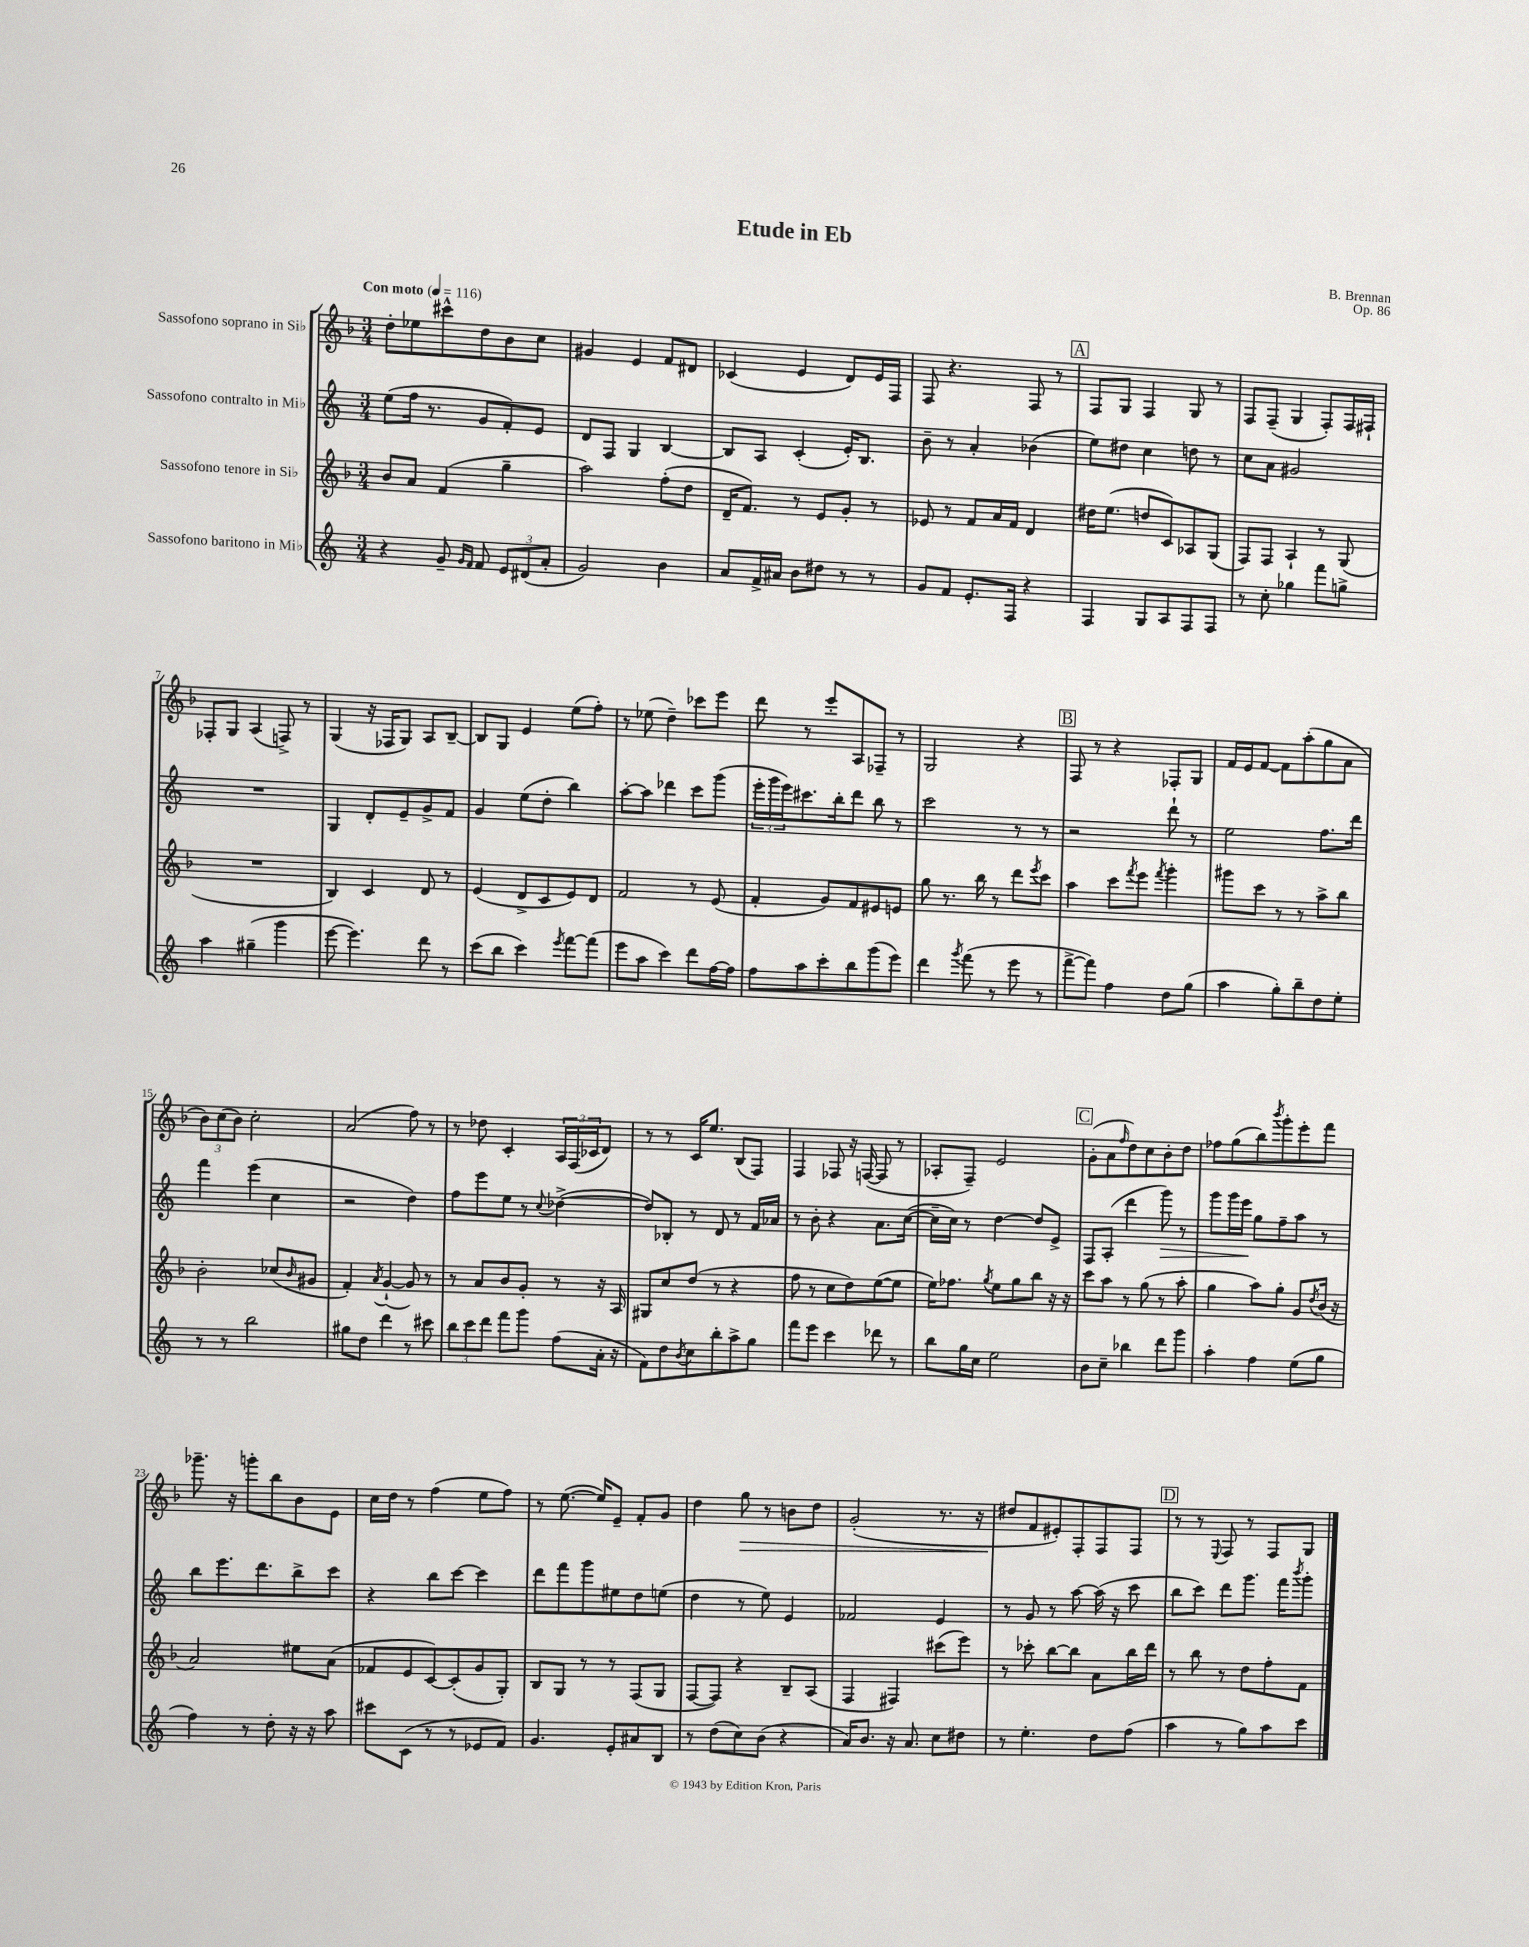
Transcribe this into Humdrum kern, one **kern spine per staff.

**kern	**kern	**kern	**dynam	**kern	**dynam
*part4	*part3	*part2	*part2	*part1	*part1
*staff4	*staff3	*staff2	*staff2	*staff1	*staff1
*I"Sassofono baritono in Mi♭	*I"Sassofono tenore in Si♭	*I"Sassofono contralto in Mi♭	*	*I"Sassofono soprano in Si♭	*
*clefG2	*clefG2	*clefG2	*	*clefG2	*
*k[]	*k[b-]	*k[]	*	*k[b-]	*
*M3/4	*M3/4	*M3/4	*	*M3/4	*
*MM116	*MM116	*MM116	*	*MM116	*
=1	=1	=1	=1	=1	=1
!	!	!	!	!LO:TX:a:B:t=Con moto	!
4r	8b-/L	(8ee\L	.	8dd'\L	.
.	8a/J	16ff\Jk	.	8ee-X\	.
.	.	8.r	.	.	.
8g~/	(4f/	.	.	8ccc#X^^\	.
16qqg/LL	.	.	.	.	.
16qqf/JJ	.	.	.	.	.
8f/	.	8g/L	.	8dd\	.
12e/L	4gg~\	8f'/)	.	8b-\	.
(12d#X/	.	.	.	.	.
.	.	8e/J	.	8cc\J	.
12a'/J	.	.	.	.	.
=2	=2	=2	=2	=2	=2
2g/)	2aa\)	8d/L	.	4g#X/	.
.	.	8F/J	.	.	.
.	.	4G/	.	4e/	.
4b\	(8ff'\L	[4B/	.	8f/L	.
.	8dd\J	.	.	8d#X/J	.
=3	=3	=3	=3	=3	=3
8a/L	16d~/KL	8B/L]	.	(4c-X/	.
.	8.f/J)	.	.	.	.
16f^/L	.	8A/J	.	.	.
16a#X/JJ	.	.	.	.	.
8b\L	8r	(4c'/	.	4e/	.
8dd#X\J	8e/L	.	.	.	.
8r	8g'/J	16e'/KL)	.	8d/L)	.
.	.	8.B/J	.	.	.
8r	8r	.	.	16e/L	.
.	.	.	.	16F/JJ	.
=4	=4	=4	=4	=4	=4
8g/L	8e-X/	8b~\	.	8F/	.
8f/J	8r	8r	.	4.r	.
8.e'/L	8f/L	4a'/	.	.	.
.	16a/L	.	.	.	.
16F/Jk	16f/JJ	.	.	.	.
4r	4d/	(4b-X\	.	8F/	.
.	.	.	.	8r	.
!!LO:REH:place=s1:t=A
=5	=5	=5	=5	=5	=5
4F/	16dd#X\KL	8ee\L)	.	8F/L	.
.	(8.ee\J	.	.	.	.
.	.	8dd#X\J	.	8G/J	.
8G/L	8ddn/L	4cc\	.	4F/	.
8A/	8c/)	.	.	.	.
8F/	8A-X/	8ddn\	.	8G/	.
8F/J	(8G/J	8r	.	8r	.
=6	=6	=6	=6	=6	=6
8r	8F/L)	8cc\L	.	8F/L	.
8cc'\	8F/J	8a\J	.	(8F~/J	.
4gg-X\	4A`/	2g#X/	.	4G/	.
8fff\L	8r	.	.	8F'/L)	.
8ggn^\J	(8G/	.	.	16F/L	.
.	.	.	.	16F#X`/JJ	.
!!LO:LB:g=z
=7	=7	=7	=7	=7	=7
4aa\	2.r	2.r	.	8F-X'/L	.
.	.	.	.	8G/J	.
(4gg#X~\	.	.	.	(4A/	.
4ggg\	.	.	.	8Fn^/)	.
.	.	.	.	8r	.
=8	=8	=8	=8	=8	=8
[8eee\	4B-/)	4G/	.	(4G/	.
4.eee\])	.	.	.	.	.
.	4c/	8d'/L	.	16r	.
.	.	.	.	16F-X/KL	.
.	.	8e~/	.	8G/J)	.
8ddd\	8d/	8g^/	.	8A/L	.
8r	8r	8f/J	.	[8B-~/J	.
=9	=9	=9	=9	=9	=9
(8ccc\L	(4e/	4g/	.	8B-/L]	.
8bb\J	.	.	.	8G/J	.
4ccc\)	8d^/L	(8ee\L	.	4e/	.
.	8c/	8dd'\J	.	.	.
8qeee/	.	.	.	.	.
[8fff\L	8e/)	4bb\)	.	(8ee\L	.
(8fff\J]	8d/J	.	.	8ff'\J)	.
=10	=10	=10	=10	=10	=10
8eee\L	2f/	[8aa'\L	.	8r	.
8aa\J	.	8aa\J]	.	(8ee-X\	.
4ccc\)	.	4ddd-X\	.	4dd~\)	.
8ddd\L	8r	8ccc\L	.	8ccc-X\L	.
[16ff\L	(8e/	(8ggg\J	.	8eee\J	.
16ff\JJ]	.	.	.	.	.
=11	=11	=11	=11	=11	=11
8ff\L	4f'/	24eee'\LL	.	8ddd\	.
.	.	24ggg\	.	.	.
.	.	24eee\J)	.	.	.
8aa\	.	8.ccc#X\	.	8r	.
8ccc'\	8g/L)	.	.	8eee'/L	.
.	.	16bb'\k	.	.	.
8bb\	8f/	8ddd\J	.	8A/	.
(8ggg\	8e#X/	8bb\	.	8F-X~/J	.
8eee\J)	8en/J	8r	.	8r	.
=12	=12	=12	=12	=12	=12
4ddd\	8gg\	2ccc\	.	2G/	.
.	8.r	.	.	.	.
8qggg/	.	.	.	.	.
(8fff\	.	.	.	.	.
.	16bb-\	.	.	.	.
8r	8r	.	.	.	.
8eee\	8ddd\L	8r	.	4r	.
.	8qeee/	.	.	.	.
8r	8ccc\J	8r	.	.	.
!!LO:REH:place=s1:t=B
=13	=13	=13	=13	=13	=13
[8fff^\L	4aa\	2r	.	8F/	.
8fff\J])	.	.	.	8r	.
4ff\	8ccc\L	.	.	4r	.
.	8qfff/	.	.	.	.
.	8eee\J	.	.	.	.
.	8qfff/	.	.	.	.
8dd\L	4ggg'\	8ddd`\	.	8F-X'/L	.
(8gg\J	.	8r	.	8G/J	.
=14	=14	=14	=14	=14	=14
4aa\	8ggg#X\L	2ee\	.	16f/LL	.
.	.	.	.	16e/J	.
.	8ccc\J	.	.	[8f/J	.
8gg'\L)	8r	.	.	8f\L]	.
8bb~\	8r	.	.	(8aa'\	.
8dd\	8aa^\L	8.ff\L	.	8gg\	.
8ee'\J	8bb-\J	.	.	8a\J	.
.	.	16ddd\Jk	.	.	.
!!LO:LB:g=z
=15	=15	=15	=15	=15	=15
8r	2b-'\	4fff\	.	12b-\L)	.
.	.	.	.	(12cc\	.
8r	.	.	.	.	.
.	.	.	.	12b-\J)	.
2bb\	.	(4eee\	.	2cc'\	.
.	(8cc-X/L	4cc\	.	.	.
.	16qqb-/	.	.	.	.
.	8g#X/J	.	.	.	.
=16	=16	=16	=16	=16	=16
8gg#X\L	4f'/)	2r	.	(2a/	.
8dd\J	.	.	.	.	.
.	8qa/	.	.	.	.
4ddd\	([4g`/	.	.	.	.
8r	8g/])	4dd\)	.	8ff\)	.
8ccc#X\	8r	.	.	8r	.
=17	=17	=17	=17	=17	=17
12bb\L	8r	8ff\L	.	8r	.
12ccc\	.	.	.	.	.
.	8a/L	8eee\	.	8dd-X\	.
12ddd\J	.	.	.	.	.
8fff\L	8b-/	8ee\J	.	4c'/	.
8ggg\J	8g'/J	8r	.	.	.
.	.	8qqcc/	.	.	.
(8ff\L	8r	([4dd-X^\	.	24A/LL	.
.	.	.	.	(24F/	.
.	.	.	.	24c-X/J	.
16a'\Jk	16r	.	.	8d/J)	.
16r	16A/	.	.	.	.
=18	=18	=18	=18	=18	=18
8f\L)	8G#X/L	8dd-/L])	.	8r	.
8dd\	8cc/	8B-X'/J	.	8r	.
8qb/	.	.	.	.	.
8cc\	(8dd/J	8r	.	16c/KL	.
.	.	.	.	8.ee/J	.
8bb'\	8r	8d/	.	.	.
8aa^\	4r	8r	.	(8B-/L	.
8gg\J	.	16f/LL	.	8F/J)	.
.	.	16a-X/JJ	.	.	.
=19	=19	=19	=19	=19	=19
8fff\L	8ff\	8r	.	4F/	.
8eee\J	8r	8b'\	.	.	.
4ccc\	8cc\L	4r	.	8F-X/	.
.	8dd\)	.	.	16r	.
.	.	.	.	([16Fn/	.
8ddd-X\	([8ee\	8.a\L	.	8F/]	.
8r	8ee\J]	.	.	8r	.
.	.	([16cc\Jk	.	.	.
=20	=20	=20	=20	=20	=20
8bb\L	16ee\KL)	16cc~\LL]	.	8A-X'/L	.
.	8.ff-X\J	16cc\JJ)	.	.	.
16gg\L	.	8r	.	8F~/J)	.
16cc\JJ	.	.	.	.	.
.	8qgg/	.	.	.	.
2ee\	8ee\L	[4dd\	.	2e/	.
.	8gg\	.	.	.	.
.	8bb-\J	8dd/L]	.	.	.
.	16r	8e^/J	.	.	.
.	16r	.	.	.	.
!!LO:REH:place=s1:t=C
=21	=21	=21	=21	=21	=21
8b\L	8ccc\L	8F/L	.	(8g'\L	.
8cc~\J	8aa\J	(8A'/J	.	8a\	.
.	.	.	.	16qqff/	.
4bb-X\	8r	4ddd\	.	8dd\)	.
.	(8gg\	.	.	8cc\	.
!	!	!	!LO:HP:b	!	!
8ddd\L	8r	8ggg\)	>	8b-'\	.
8ggg\J	8aa'\	8r	.	8dd\J	.
=22	=22	=22	=22	=22	=22
4aa'\	4gg\	8ggg\L	.	8ff-X\L	.
.	.	16ggg\L	.	(8gg\	.
.	.	16eee\JJ	.	.	.
4ff\	8aa\L)	8gg\L	]	8bb-\)	.
.	.	.	.	8qbbb-/	.
.	8gg'\J	8ff~\	.	8ggg'\	.
(8ee\L	8g/L	8aa\J	.	8eee'\	.
.	8qdd/	.	.	.	.
8gg\J	(16b-/Jk	8r	.	8fff\J	.
.	16r	.	.	.	.
!!LO:LB:g=z
=23	=23	=23	=23	=23	=23
4ff\)	2a/)	8bb\L	.	8.ggg-X~\	.
.	.	8.eee\	.	.	.
.	.	.	.	16r	.
8r	.	.	.	8gggn'\L	.
.	.	8.ddd\	.	.	.
8dd'\	.	.	.	8bb-\	.
16r	8ee#X\L	8bb^\	.	8b-\	.
16r	.	.	.	.	.
8aa\	(8a\J	8ccc\J	.	8e\J	.
=24	=24	=24	=24	=24	=24
8ccc#X\L	8f-X/L	4r	.	16cc\LL	.
.	.	.	.	16dd\JJ	.
(8c\J	8e/	.	.	8r	.
8r	[8c/)	8bb\L	.	(4ff\	.
8r	(8c'/]	[8ccc\J	.	.	.
8e-X/L	8g/	4ccc\]	.	8ee\L	.
8f/J)	8G'/J)	.	.	8ff\J)	.
=25	=25	=25	=25	=25	=25
4.g/	8B-/L	8ddd\L	.	8r	.
.	8G/J	8fff\	.	([8.ee\	.
.	8r	8ggg\	.	.	.
.	.	.	.	16ee/KL])	.
8e'/L	8r	8ee#X\	.	8e~/J	.
8a#X/	(8F/L	8dd\	.	8f'/L	.
8B/J	8G/J	(8een\J	.	8g/J	.
=26	=26	=26	=26	=26	=26
8r	[8F/L	4dd\	.	4dd\	.
(8dd\L	8F/J])	.	.	.	.
!	!	!	!	!	!LO:HP:b
8cc\)	4r	8r	.	8gg\	>
(8b\J	.	8ee\)	.	8r	.
4r	8B-~/L	4e/	.	8bn\L	.
.	(8A/J	.	.	8dd\J	.
=27	=27	=27	=27	=27	=27
16a/KL)	4F/	2f-X/	.	(2g'/	.
8.b/J	.	.	.	.	.
16r	4F#X/)	.	.	.	.
8.a/	.	.	.	.	.
8cc\L	(8ccc#X\L	4e/	.	8.r	.
8dd#X\J	8eee\J)	.	.	.	.
.	.	.	.	16r	.
=28	=28	=28	=28	=28	=28
8r	8r	8r	.	8dd#X/L	.
4.ee'\	8ccc-X'\	8g/	.	8f/	]
.	[8bb-\L	8r	.	8e#X'/)	.
.	8bb-\J]	[8aa\	.	8F'/	.
8dd\L	8a\L	(16aa\]	.	8F/	.
.	.	16r	.	.	.
(8ff\J	16bb-\L	8ccc\	.	8F/J	.
.	16ddd\JJ	.	.	.	.
!!LO:REH:place=s1:t=D
=29	=29	=29	=29	=29	=29
4aa\	8r	8bb\L	.	8r	.
.	8bb-\	8ccc\J)	.	8r	.
.	.	.	.	8qqE/	.
8r	8r	8ddd\L	.	8F/	.
8gg\L)	8dd\L	8.ggg\J	.	8r	.
8aa\	8ff'\	.	.	8F/L	.
.	.	16fff\KL	.	.	.
.	.	8qbbb/	.	.	.
8ccc\J	8f\J	8ggg'\J	.	8G/J	.
==	==	==	==	==	==
*-	*-	*-	*-	*-	*-
